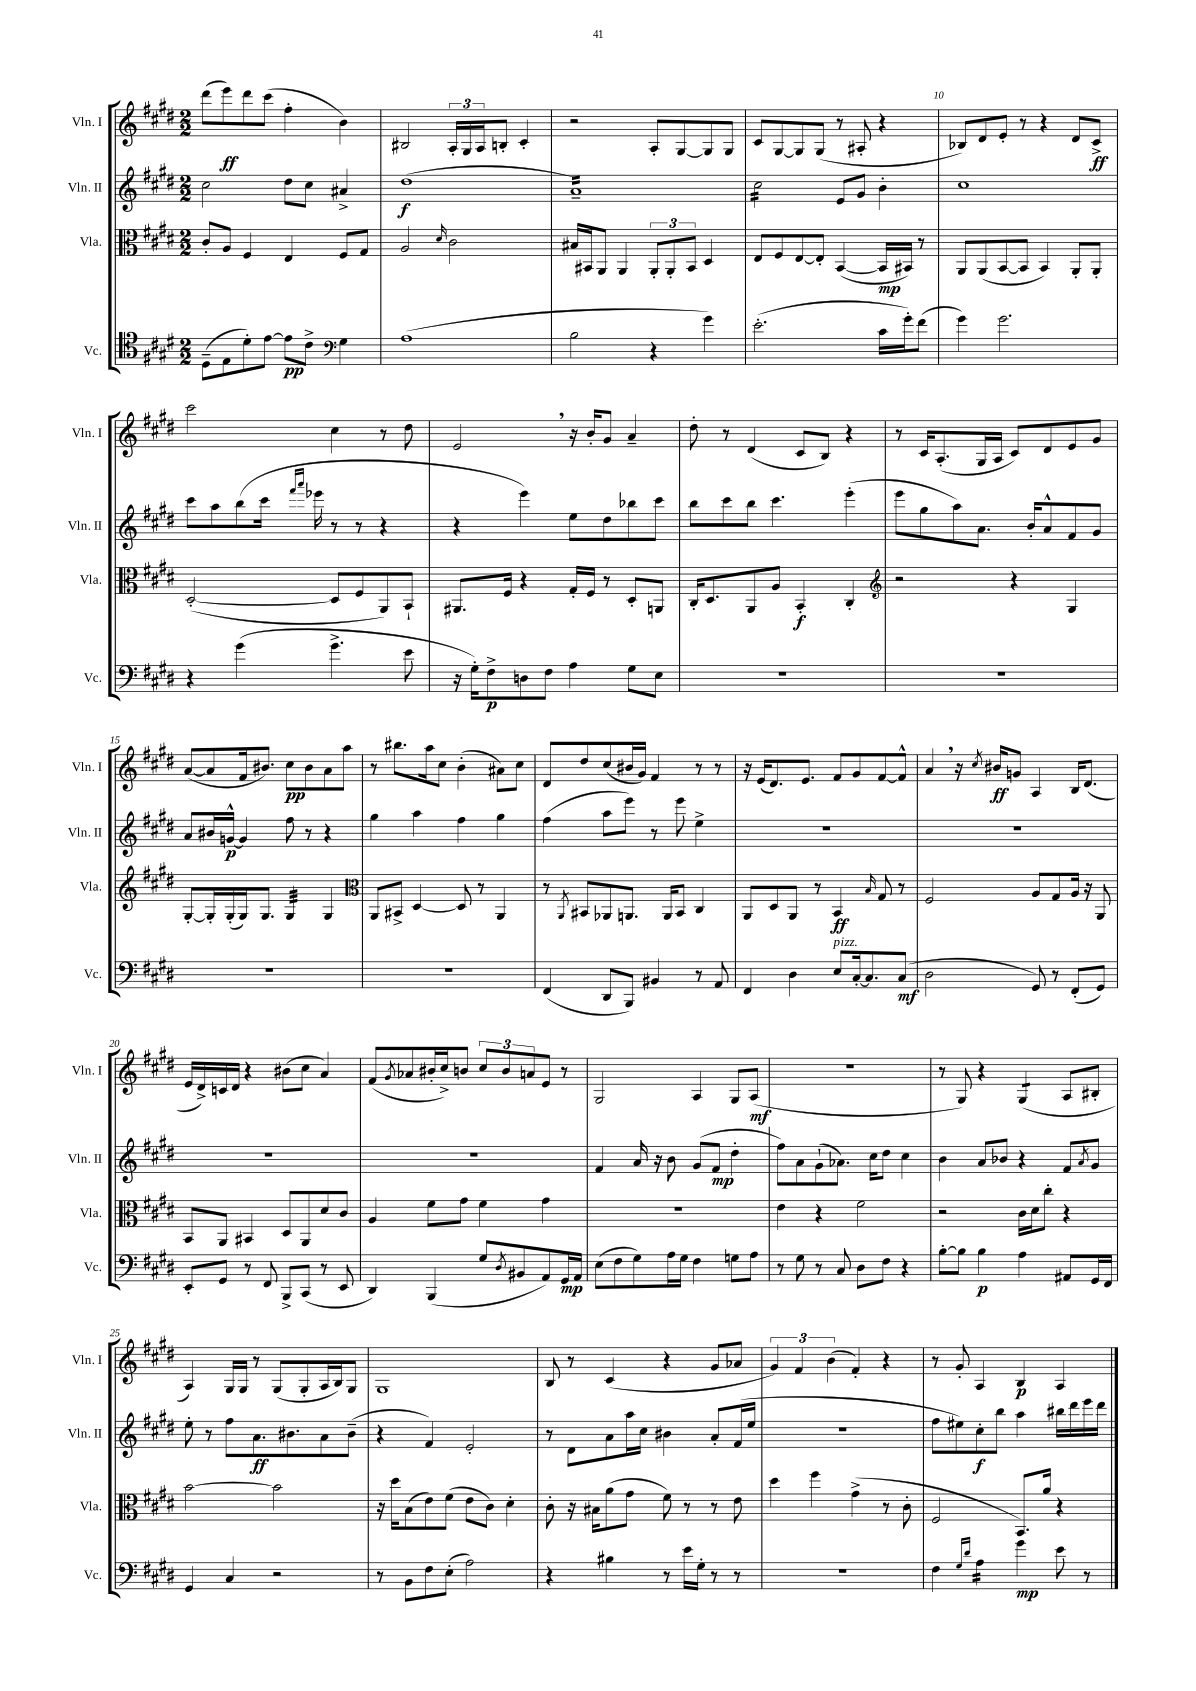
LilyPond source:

<<
\new StaffGroup <<
\new Staff = "s0" \with { instrumentName = "Vln. I" shortInstrumentName = "Vln. I" } {
    \clef treble \key e \major \numericTimeSignature \time 2/2
    dis'''8( e'''8\ff) dis'''8 cis'''8( fis''4-. b'4) |
    bis2 \tuplet 3/2 { a16-. gis16 a16 } b8-. cis'4-. |
    r2 a8-. gis8~ gis8 gis8 |
    cis'8 gis8~ gis8 gis8( r8 ais8-. r4 |
    bes8) dis'8 e'8-. r8 r4 dis'8 cis'8->\ff |
    cis'''2 cis''4 r8 dis''8 |
    e'2 \breathe r16 b'16-. gis'8 a'4-- |
    dis''8-. r8 dis'4( cis'8 b8) r4 |
    r8 cis'16 a8.-.( gis16 a16 cis'8) dis'8 e'8 gis'8 |
    a'8~( a'8 fis'16 bis'8.) cis''8\pp bis'8 a'8 a''8 |
    r8 bis''8. a''16 cis''8 b'4-.( ais'8) cis''8 |
    dis'8 dis''8 cis''8( bis'16 gis'16) fis'4 r8 r8 |
    r16 e'16( dis'8.) e'8. fis'8 gis'8 fis'8~ fis'8-^ |
    a'4 \breathe r16 \acciaccatura { cis''8 } bis'16\ff g'8 a4 b16 dis'8.( |
    e'16 dis'16->) c'16 dis'16 r4 bis'8( cis''8 a'4) |
    fis'8( \acciaccatura { gis'8 } aes'8 bis'16-. cis''16->) b'8 \tuplet 3/2 { cis''8 b'8 a'8 } e'8 r8 |
    gis2 a4 gis8 a8\mf( |
    R1 |
    r8 gis8) r4 gis4:8( a8 bis8-. |
    a4) gis16 gis16 r8 gis8( gis8-. a16 b16) gis8 |
    gis1 |
    b8 r8 cis'4( r4 gis'8 aes'8 |
    \tuplet 3/2 { gis'4) fis'4 b'4( } fis'4-.) r4 |
    r8 gis'8-. a4 b4\p a4 \bar "|." |
}
\new Staff = "s1" \with { instrumentName = "Vln. II" shortInstrumentName = "Vln. II" } {
    \clef treble \key e \major \numericTimeSignature \time 2/2
    cis''2 dis''8 cis''8 ais'4-> |
    dis''1\f( |
    a'1:16--) |
    cis''2:16 e'8 gis'8 b'4-. |
    cis''1 |
    cis'''8 a''8 b''8( cis'''16 \grace { fis'''16 a'''16 } ees'''16 r8 r8 r4 |
    r4 e'''4) e''8 dis''8 bes''8 cis'''8 |
    b''8 cis'''8 b''8 cis'''4. e'''4-.( |
    e'''8 gis''8 a''8) a'8. b'16-. a'8-^ fis'8 gis'8 |
    a'8 bis'16 g'16~-^\p g'4 fis''8 r8 r4 |
    gis''4 a''4 fis''4 gis''4 |
    fis''4( a''8 e'''8) r8 e'''8 e''4-> |
    R1 |
    R1 |
    R1 |
    R1 |
    fis'4 a'16 r16 b'8 gis'8( fis'8\mp dis''4-. |
    fis''8) a'8 gis'8-!( aes'8.) cis''16 dis''8 cis''4 |
    b'4 a'8 bes'8 r4 fis'8 \acciaccatura { a'8 } gis'8 |
    e''8-. r8 fis''8 a'8.\ff bis'8. a'8 bis'8--( |
    r4 fis'4) e'2-. |
    r8 dis'8 a'8 a''16 cis''16 bis'4 a'8-. fis'16( e''16 |
    R1 |
    fis''8 eis''8) cis''8-.\f b''8 a''4 bis''16 dis'''16 e'''16 dis'''16 \bar "|." |
}
\new Staff = "s2" \with { instrumentName = "Vla." shortInstrumentName = "Vla." } {
    \clef alto \key e \major \numericTimeSignature \time 2/2
    cis'8-. a8 fis4 e4 fis8 gis8 |
    a2 \grace { dis'16 } cis'2 |
    bis16 bis,16 a,8 a,4 \tuplet 3/2 { a,8-. a,8-. bis,8 } dis4 |
    e8 fis8 e8~ e8-. b,4~( b,16\mp bis,16) r8 |
    a,8 a,8( b,8~ b,8 b,4) a,8-. a,8-. |
    dis2~-.( dis8 fis8 a,8) b,8-! |
    ais,8. fis16 r4 gis16-. fis16 r8 dis8-. a,8 |
    cis16-. dis8. a,8 a8 b,4-.\f cis4-. |
    \clef treble r2 r4 gis4 |
    gis8~-. gis16-. gis16-.( gis16) gis8. gis4:32 gis4 |
    \clef alto a,8 bis,8-> dis4~ dis8 r8 a,4 |
    r8 \acciaccatura { a,8 } bis,8 aes,8 a,8. a,16 bis,8 cis4 |
    a,8 dis8 a,8 r8 b,4\ff \grace { b16 } gis8 r8 |
    fis2 a8 gis8 a16 r16 a,8 |
    b,8 a,8 bis,4 dis8 a,8 dis'8 cis'8 |
    a4 fis'8 gis'8 fis'4 gis'4 |
    R1 |
    e'4 r4 fis'2 |
    r2 cis'16 dis'16 cis''8-. r4 |
    b'2~ b'2 |
    r16 dis''16 b8( e'8) fis'8( e'8 cis'8) dis'4-. |
    cis'8-. r16 bis16 a'8( gis'8 fis'8) r8 r8 e'8 |
    dis''4 fis''4 gis'4->( r8 cis'8-. |
    fis2 b,8.) a'16 r4 \bar "|." |
}
\new Staff = "s3" \with { instrumentName = "Vc." shortInstrumentName = "Vc." } {
    \clef tenor \key e \major \numericTimeSignature \time 2/2
    dis8--( e8 dis'8-.) e'8~ e'8\pp cis'8-> \clef bass gis4 |
    a1( |
    b2 r4 gis'4) |
    e'2.-.( cis'16 gis'16-.) fis'8( |
    gis'4) gis'2. |
    r4 gis'4( gis'4.-> e'8 |
    r16 gis16-.) fis8->\p d8 fis8 a4 gis8 e8 |
    R1 |
    R1 |
    R1 |
    R1 |
    fis,4( dis,8 b,,8) bis,4 r8 a,8 |
    fis,4 dis4 e8^\markup { \italic "pizz." } cis16~-. cis8. cis8\mf( |
    dis2 gis,8) r8 fis,8-.( gis,8) |
    e,8-. gis,8 r8 fis,8 b,,8-> cis,8( r8 e,8 |
    dis,4) b,,4( gis8 \acciaccatura { dis8 } bis,8 a,8) gis,16\mp a,16 |
    e8( fis8 gis8) a16 gis16 fis4 g8 a8 |
    r8 gis8 r8 cis8 dis8 fis8 r4 |
    b8~-. b8 b4\p a4 ais,8 gis,16 fis,16 |
    gis,4 cis4 r2 |
    r8 b,8 fis8 e8-.( a2) |
    r4 bis4 r8 e'16 gis16-. r8 r8 |
    R1 |
    fis4 \grace { gis16 dis'16 } a4:16 gis'4\mp e'8 r8 \bar "|." |
}
>>
>>
\layout { \context { \Score currentBarNumber = #6 \override BarNumber.break-visibility = ##(#f #t #t) barNumberVisibility = #(every-nth-bar-number-visible 5) } }
